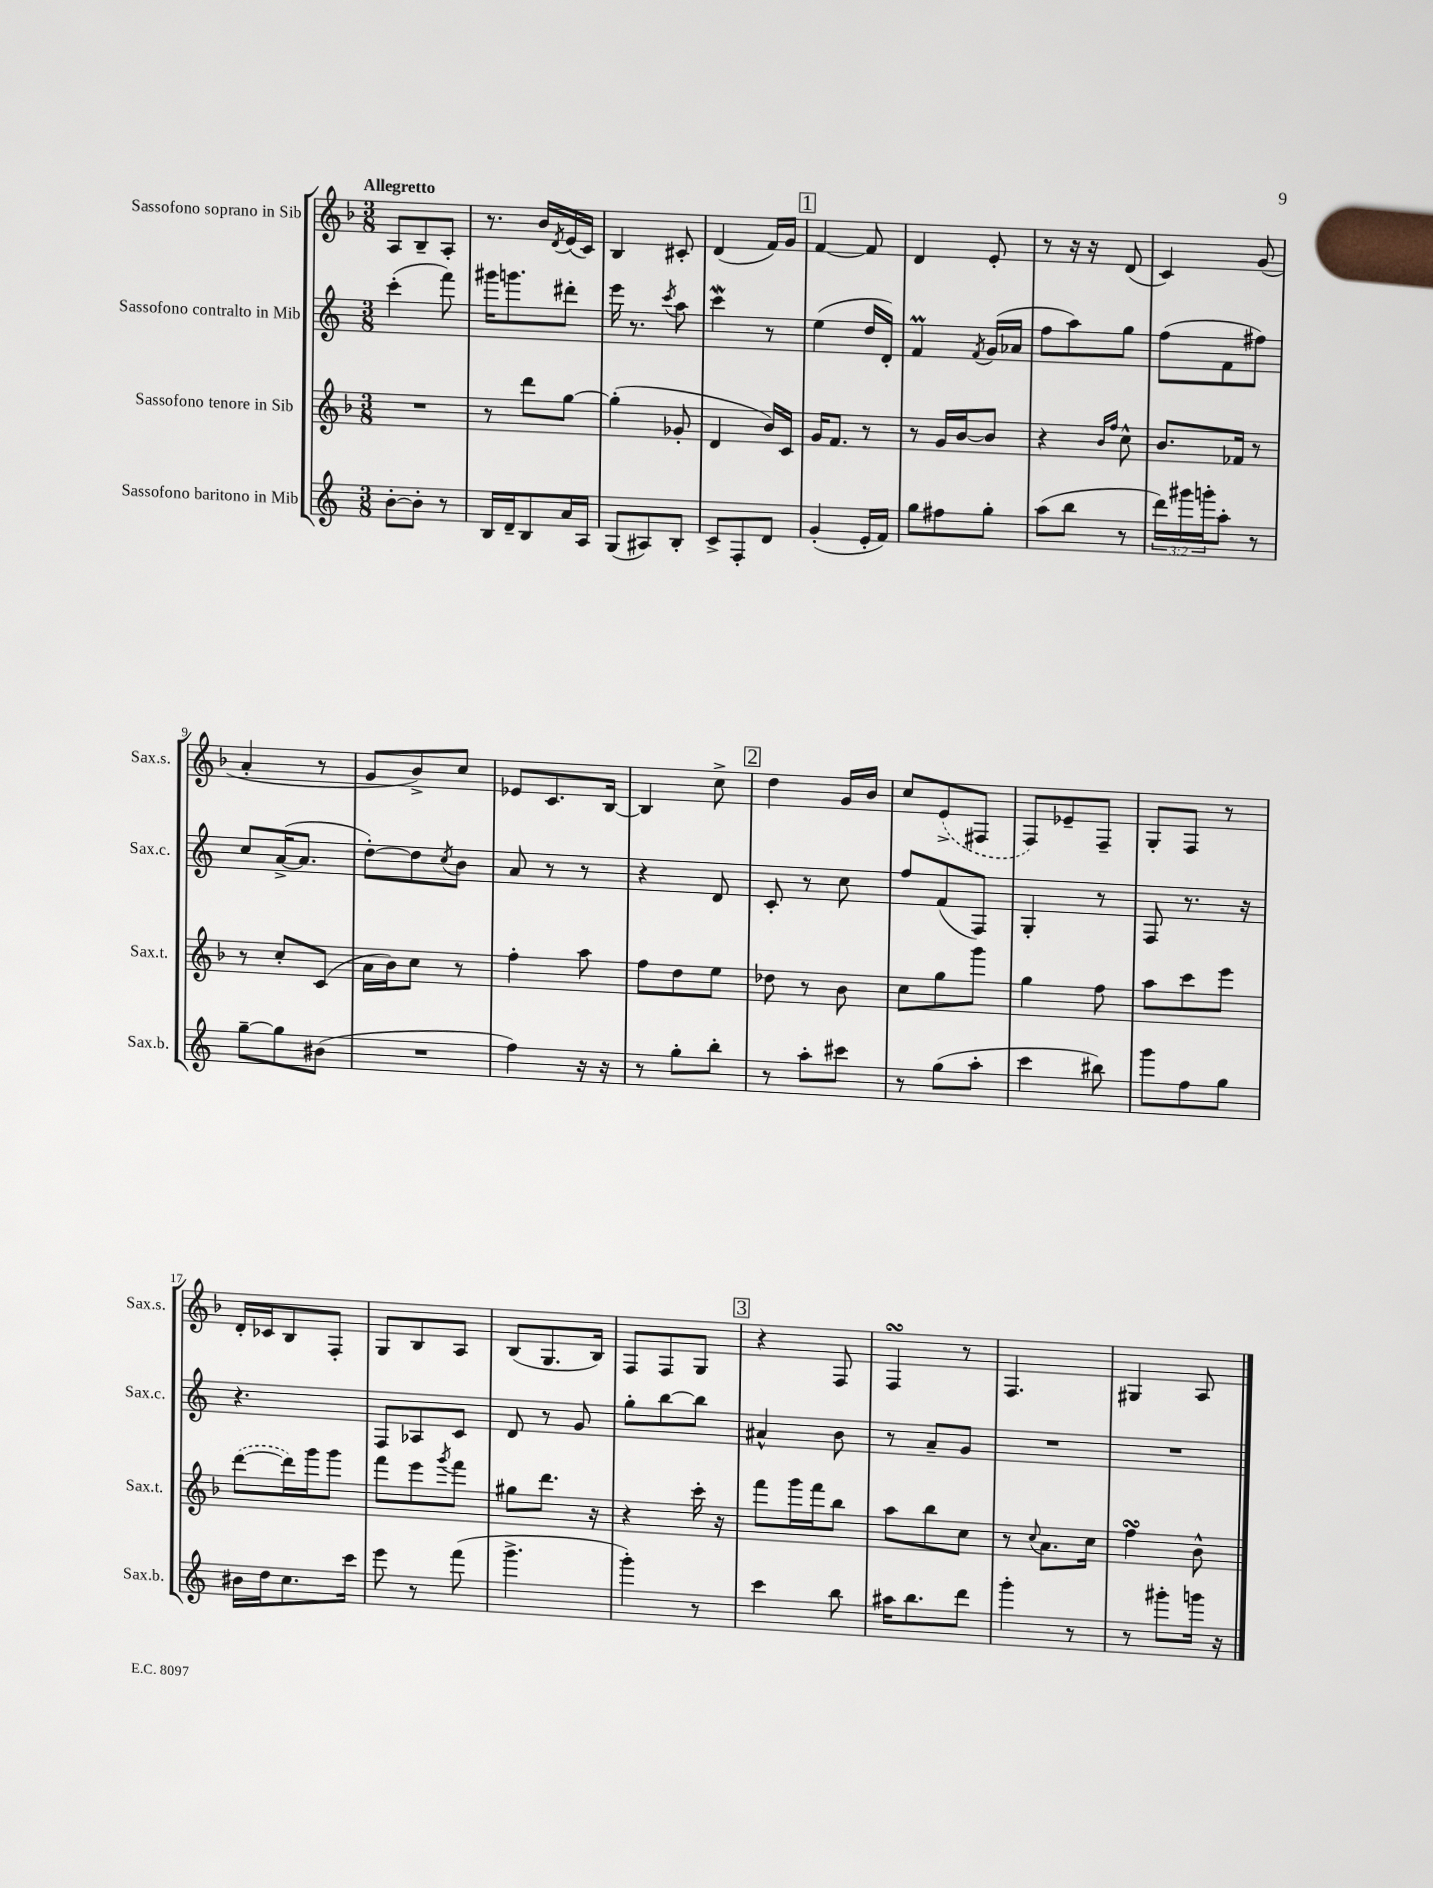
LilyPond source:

<<
\new StaffGroup <<
\new Staff = "s0" \with { instrumentName = "Sassofono soprano in Sib" shortInstrumentName = "Sax.s." } {
    \clef treble \key f \major \numericTimeSignature \time 3/8 \tempo "Allegretto"
    a8 bes8-- a8-. |
    r8. bes'16 \acciaccatura { d'8 } e'16( c'16) |
    bes4 cis'8-. |
    d'4( f'16) g'16 |
    \mark \markup { \box "1" } f'4~ f'8 |
    d'4 e'8-. |
    r8 r16 r16 d'8( |
    c'4) g'8( |
    a'4-. r8 |
    g'8 bes'8->) c''8 |
    ees'8 c'8. bes16~ |
    bes4 c''8-> |
    \mark \markup { \box "2" } d''4 g'16 bes'16 |
    c''8 \once \slurDashed e'8->( fis8 |
    f8) ees'8-- f8-- |
    g8-. f8 r8 |
    d'16-. ces'16 bes8 f8-. |
    g8 bes8 a8 |
    bes8( g8. bes16) |
    f8 f8 g8 |
    \mark \markup { \box "3" } r4 f8 |
    f4\turn r8 |
    f4. |
    gis4 a8 \bar "|." |
}
\new Staff = "s1" \with { instrumentName = "Sassofono contralto in Mib" shortInstrumentName = "Sax.c." } {
    \clef treble \key c \major \numericTimeSignature \time 3/8
    c'''4-.( f'''8) |
    gis'''16 g'''8. dis'''8-. |
    e'''16 r8. \acciaccatura { c'''8 } a''8 |
    c'''4\mordent r8 |
    \mark \markup { \box "1" } e''4( d''16 d'16-.) |
    f'4\prall \acciaccatura { f'8 } g'16( aes'16 |
    f''8 a''8) g''8 |
    f''8( f'8 fis''8) |
    c''8 a'16~->( a'8. |
    d''8~-.) d''8 \acciaccatura { c''8 } b'8 |
    a'8 r8 r8 |
    r4 d'8 |
    \mark \markup { \box "2" } c'8-. r8 c''8 |
    f''8 f'8( f8) |
    g4-. r8 |
    f8 r8. r16 |
    r4. |
    f8 aes8 c'8 |
    d'8 r8 g'8 |
    g''8-. b''8~ b''8 |
    \mark \markup { \box "3" } ais'4-^ b'8 |
    r8 a'8-- g'8 |
    R4. |
    R4. \bar "|." |
}
\new Staff = "s2" \with { instrumentName = "Sassofono tenore in Sib" shortInstrumentName = "Sax.t." } {
    \clef treble \key f \major \numericTimeSignature \time 3/8
    R4. |
    r8 d'''8 g''8~ |
    g''4-.( ges'8-. |
    d'4 bes'16) c'16 |
    \mark \markup { \box "1" } g'16 f'8. r8 |
    r8 g'16 bes'16~ bes'8 |
    r4 \grace { bes'16 f''16 } c''8-^ |
    bes'8. fes'16 r8 |
    r8 c''8-. c'8( |
    a'16 bes'16) c''8 r8 |
    f''4-. a''8 |
    f''8 d''8 e''8 |
    \mark \markup { \box "2" } des''8 r8 bes'8 |
    c''8 g''8 g'''8 |
    g''4 f''8 |
    a''8 c'''8 e'''8 |
    \once \slurDashed d'''8~( d'''16) g'''16 g'''8 |
    f'''8 e'''8 \acciaccatura { g'''8 } f'''8 |
    gis''8 d'''8. r16 |
    r4 c'''16-. r16 |
    \mark \markup { \box "3" } f'''8 g'''16 f'''16 bes''8 |
    a''8 bes''8 c''8 |
    r8 \appoggiatura { c''8 } a'8. c''16 |
    f''4\turn bes'8-^ \bar "|." |
}
\new Staff = "s3" \with { instrumentName = "Sassofono baritono in Mib" shortInstrumentName = "Sax.b." } {
    \clef treble \key c \major \numericTimeSignature \time 3/8 \override Staff.TupletNumber.text = #tuplet-number::calc-fraction-text
    b'8~-. b'8-. r8 |
    b16 d'16-- b8 a'16 a16 |
    g8( ais8) b8-. |
    c'8-> f8-. d'8 |
    \mark \markup { \box "1" } g'4-.( e'16-. f'16) |
    g''8 fis''8 g''8-. |
    a''8( b''8 r8 |
    \tuplet 3/2 { d'''16) gis'''16 g'''16-. } a''8-. r8 |
    g''8~-- g''8 bis'8( |
    R4. |
    f''4) r16 r16 |
    r8 g''8-. b''8-. |
    \mark \markup { \box "2" } r8 a''8-. cis'''8 |
    r8 g''8( a''8-. |
    c'''4 bis''8) |
    g'''8 f''8 g''8 |
    bis'16 d''16 c''8. c'''16 |
    e'''8 r8 f'''8( |
    g'''4.-> |
    g'''4-.) r8 |
    \mark \markup { \box "3" } c'''4 b''8 |
    ais''16 b''8. d'''8 |
    g'''4-. r8 |
    r8 gis'''8-. g'''16 r16 \bar "|." |
}
>>
>>
